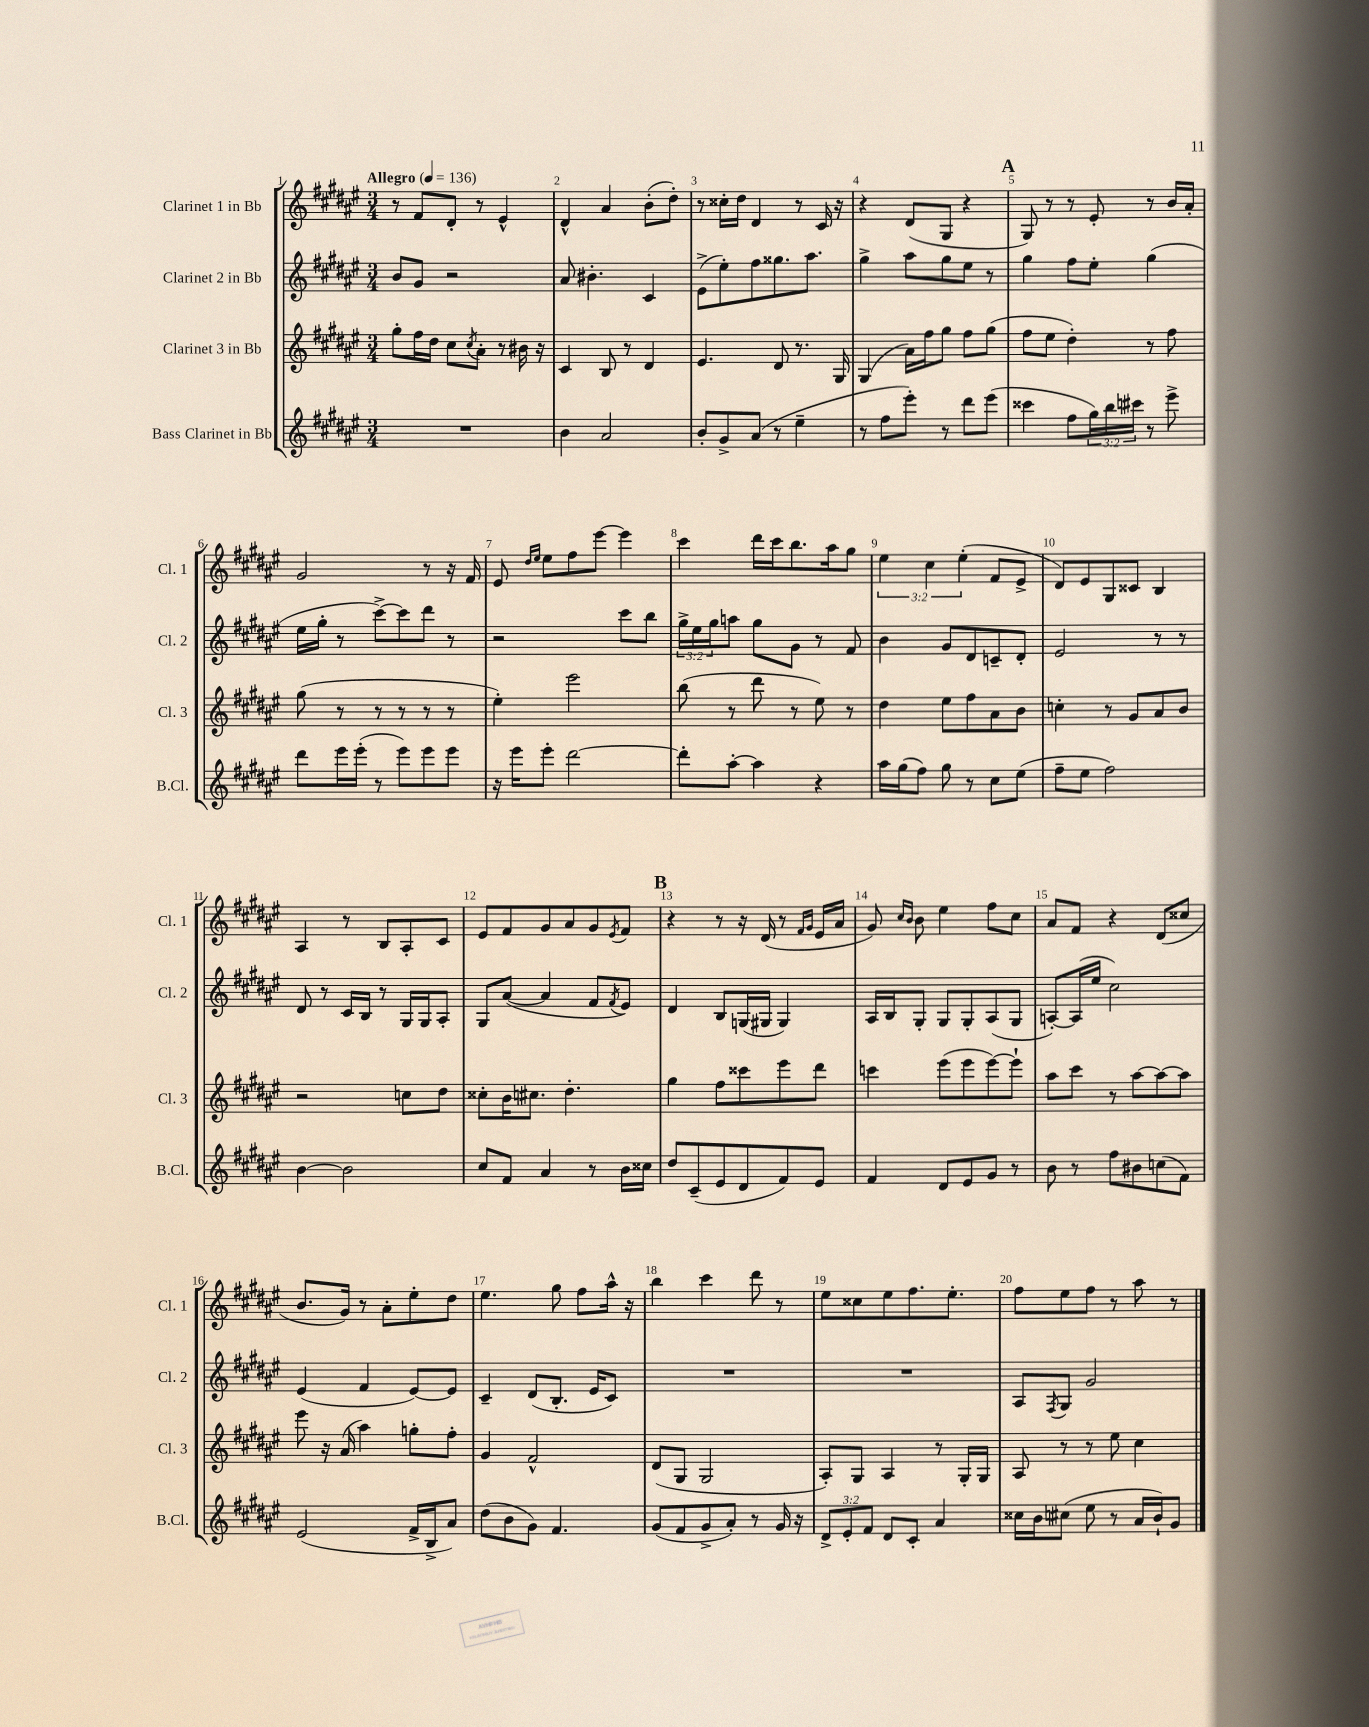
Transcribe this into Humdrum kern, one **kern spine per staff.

**kern	**kern	**kern	**kern
*staff4	*staff3	*staff2	*staff1
*clefG2	*clefG2	*clefG2	*clefG2
*k[f#c#g#d#a#e#]	*k[f#c#g#d#a#e#]	*k[f#c#g#d#a#e#]	*k[f#c#g#d#a#e#]
*M3/4	*M3/4	*M3/4	*M3/4
*MM136	*MM136	*MM136	*MM136
2.r	8gg#'	8b	8r
.	16ff#	8g#	8f#
.	16dd#	.	.
.	8cc#	2r	8d#'
.	8qcc#	.	.
.	8a#'	.	8r
.	8r	.	4e#^^
.	16b#	.	.
.	16r	.	.
=	=	=	=
4b	4c#	8a#	4d#^^
.	.	4.b#'	.
2a#	8B	.	4a#
.	8r	.	.
.	4d#	4c#	(8b'
.	.	.	8dd#')
=	=	=	=
8b'	4.e#	(8e#^	8r
8g#^	.	8ee#')	16cc##'
.	.	.	16dd#
(8a#	.	8ff#	4d#
8r	8d#	8.gg##	.
4ee#~	8.r	.	8r
.	.	8.aa#	.
.	.	.	16c#
.	16G#	.	16r
=	=	=	=
8r	(4G#	4gg#^	4r
8ff#	.	.	.
8eee#')	16a#)	8aa#	(8d#
.	16ff#	.	.
8r	8gg#	8gg#	8G#
8ddd#	8ff#	8ee#	4r
(8eee#	(8gg#	8r	.
=	=	=	=
4ccc##	8ff#	4gg#	8G#)
.	8ee#	.	8r
8ff#	4dd#')	8ff#	8r
24gg#)	.	8ee#'	8e#'
24bb	.	.	.
24ccc#	.	.	.
8r	8r	(4gg#	8r
8eee#^	8ff#	.	16b
.	.	.	16a#'
=	=	=	=
8ddd#	(8gg#	16ee#	2g#
.	.	16gg#'	.
16eee#	8r	8r	.
(16eee#'	.	.	.
8r	8r	[8ccc#^)	.
8eee#)	8r	8ccc#]	.
8eee#	8r	8ddd#	8r
8eee#	8r	8r	16r
.	.	.	16f#
=	=	=	=
16r	4ee#')	2r	8e#
16eee#	.	.	.
.	.	.	16qqdd#
.	.	.	16qqee#
8eee#'	.	.	8ee#
[2ddd#	2eee#	.	8ff#
.	.	.	[8eee#
.	.	8ccc#	4eee#]
.	.	8bb	.
=	=	=	=
8ddd#']	(8bb	24gg#^	4ccc#
.	.	24ee#	.
.	.	24gg#	.
[8aa#'	8r	8aa	.
4aa#]	8ddd#	8gg#	16ddd#
.	.	.	16ccc#
.	8r	8g#	8.bb
4r	8ee#)	8r	.
.	.	.	16aa#
.	8r	8f#	8gg#
=	=	=	=
16aa#	4dd#	4b	6ee#
(16gg#	.	.	.
8ff#)	.	.	.
.	.	.	6cc#
8gg#	8ee#	8g#	.
.	.	.	(6ee#'
8r	8ff#	8d#	.
8cc#	8a#	8c~	8f#
(8ee#	8b	8d#'	8e#^
=	=	=	=
8ff#~	4cc'	2e#	8d#)
8ee#	.	.	8e#
2ff#)	8r	.	8G#
.	8g#	.	8c##
.	8a#	8r	4B
.	8b	8r	.
=	=	=	=
[4b	2r	8d#	4A#
.	.	8r	.
2b]	.	16c#	8r
.	.	16B	.
.	.	8r	8B
.	8cc	16G#	8A#'
.	.	16G#	.
.	8dd#	8A#'	8c#
=	=	=	=
8cc#	8cc##'	8G#	8e#
8f#	16b	([8a#	8f#
.	8.cc#	.	.
4a#	.	4a#]	8g#
.	4.dd#'	.	8a#
8r	.	8f#	8g#
.	.	8qf#	8qe#
16b	.	8e#)	8f#
16cc##	.	.	.
=	=	=	=
8dd#	4gg#	4d#	4r
(8c#~	.	.	.
8e#	8ff#	8B	8r
8d#	8ccc##	(16G	16r
.	.	16G#	(16d#
8f#)	8eee#	4G#)	8r
.	.	.	16qqf#
.	.	.	16qqg#
8e#	8ddd#	.	16e#
.	.	.	16a#
=	=	=	=
4f#	4ccc	16A#	8g#)
.	.	16B	.
.	.	.	16qqcc#
.	.	.	16qqb
.	.	8G#'	8b
8d#	(8eee#	8G#	4ee#
8e#	8eee#	8G#'	.
8g#	[8eee#)	(8A#	8ff#
8r	8eee#`]	8G#	8cc#
=	=	=	=
8b	8aa#	[8A')	8a#
8r	8ccc#	(16A]	8f#
.	.	16ee#	.
8ff#	8r	2cc#)	4r
8b#	[8aa#	.	.
(8cc	8aa#_	.	(8d#
8f#)	8aa#]	.	8cc##
=	=	=	=
(2e#	8eee#	(4e#	8.b
.	16r	.	.
.	(16a#	.	16g#)
.	4aa#)	4f#	8r
.	.	.	8a#'
16f#^	8gg'	[8e#)	8ee#'
16B^	.	.	.
8a#)	8ff#'	8e#]	8dd#
=	=	=	=
(8dd#	4g#	4c#~	4.ee#
8b	.	.	.
8g#)	2f#^^	(8d#	.
4.f#	.	8.B'	8gg#
.	.	.	8ff#
.	.	16e#	.
.	.	8c#)	16aa#^^
.	.	.	16r
=	=	=	=
(8g#	(8d#	2.r	4bb
8f#	8G#	.	.
8g#^	2G#	.	4ccc#
8a#')	.	.	.
8r	.	.	8ddd#
16g#	.	.	8r
16r	.	.	.
=	=	=	=
12d#^	8A#')	2.r	8ee#
12e#'	.	.	.
.	8G#	.	8cc##
12f#	.	.	.
8d#	4A#	.	8ee#
8c#'	.	.	8.ff#
4a#	8r	.	.
.	.	.	8.ee#'
.	16G#'	.	.
.	16G#	.	.
=	=	=	=
16cc##	8A#	8A#	8ff#
16b	.	.	.
.	.	8qF#	.
(8cc#	8r	8G#	8ee#
8ee#	8r	2g#	8ff#
8r	8ee#	.	8r
16a#	4cc#	.	8aa#
16b`)	.	.	.
8g#	.	.	8r
==	==	==	==
*-	*-	*-	*-
